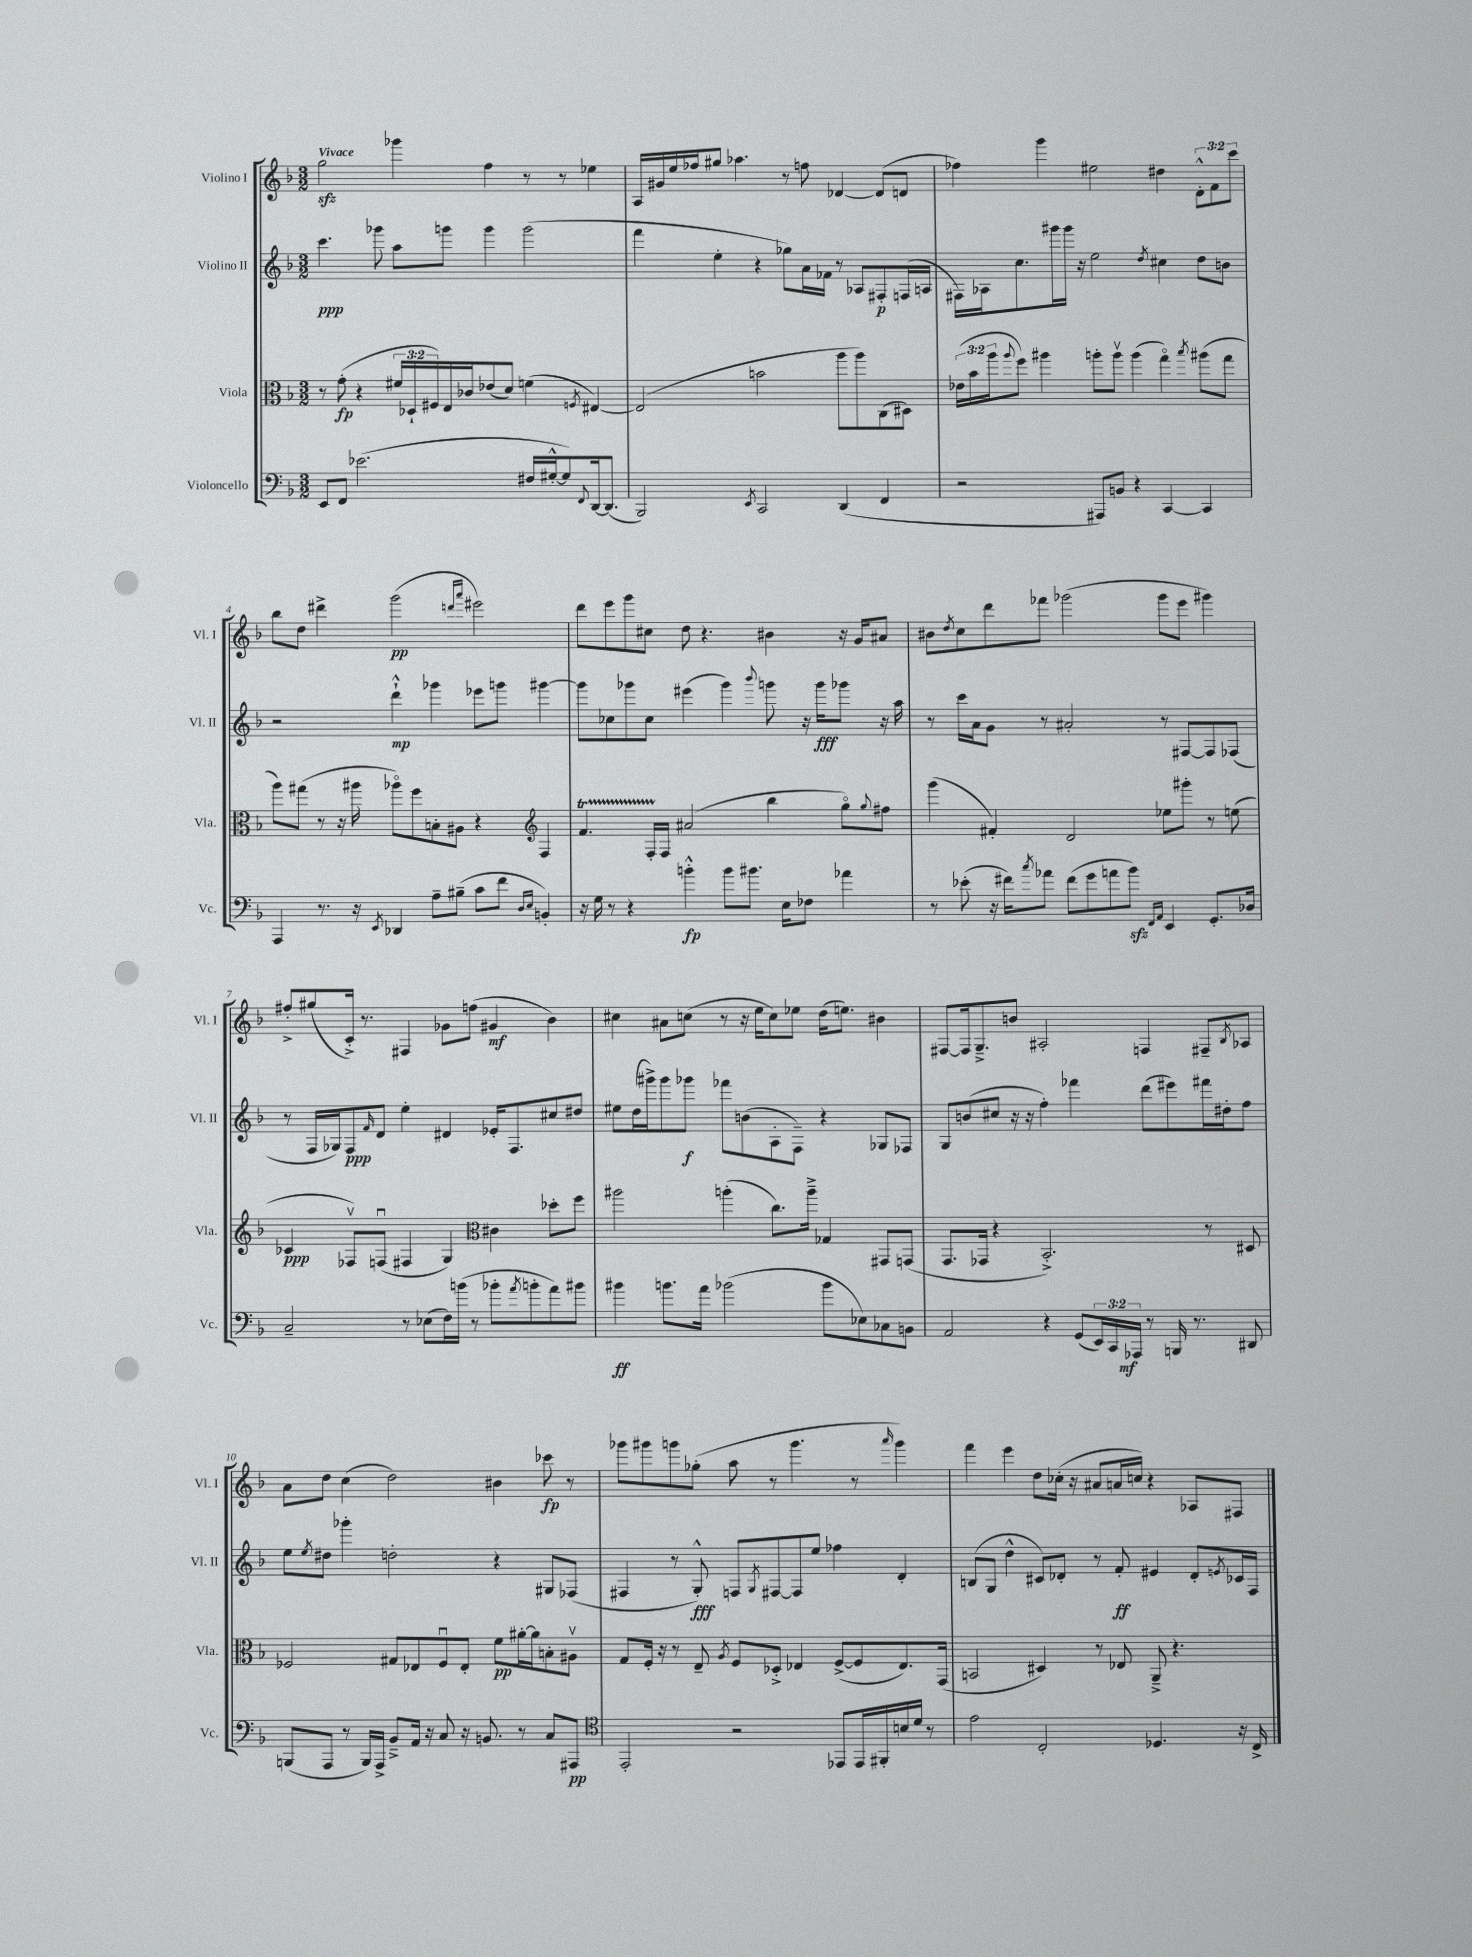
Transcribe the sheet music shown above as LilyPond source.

<<
\new StaffGroup <<
\new Staff = "s0" \with { instrumentName = "Violino I" shortInstrumentName = "Vl. I" } {
    \clef treble \key f \major \numericTimeSignature \time 3/2 \override Staff.TupletNumber.text = #tuplet-number::calc-fraction-text \tempo "Vivace"
    g''2\sfz ges'''4 f''4 r8 r8 ees''4 |
    a16 gis'16 e''16 fes''16 gis''8 aes''4. r8 f''8 des'4~ des'8( d'8 |
    fes''4) g'''4 eis''2 dis''4 \tuplet 3/2 { d'8-.-^ f'8 c'''8 } |
    bes''8 d''8 dis'''4-> g'''2\pp( \grace { d'''16 a'''16 } eis'''2) |
    d'''8 e'''8 g'''8 cis''8 d''8 r4. bis'4 r16 g'16 ais'8 |
    bis'8 \acciaccatura { d''8 } c''8 d'''8 fes'''8 ges'''2( ges'''8 e'''8 gis'''4) |
    fis''8-.-> gis''8( c'16-.->) r8. fis4 ges'8 f''8( gis'4\mf bes'4) |
    cis''4 ais'8 c''8( r8 r16 e''16 c''8) ees''8 d''16( e''8.) bis'4 |
    fis8~ fis16 g8.---> b'8 ais2-. f4 fis8-- \acciaccatura { bes8 } aes8 |
    a'8 d''8 c''4( d''2) bis'4 ces'''8\fp r8 |
    ges'''8 gis'''8 g'''8 ges''8-.( a''8 r8 g'''4. r8 \grace { a'''16 } g'''4) |
    f'''4 e'''4 d''8 ces''16-.( r16 ais'8 a'16 c''16) r4 aes8 fis8 \bar "|." |
}
\new Staff = "s1" \with { instrumentName = "Violino II" shortInstrumentName = "Vl. II" } {
    \clef treble \key f \major \numericTimeSignature \time 3/2
    c'''4.\ppp ges'''8 a''8 g'''8 g'''4 g'''2( |
    f'''4 e''4-. r4 ges''8) a'16 fes'16 r8 aes8 fis8-.\p f16( a16 |
    fis16) aes16 c''8. gis'''16 gis'''16 r16 e''2 \acciaccatura { d''8 } cis''4 d''8 b'8 |
    r2 d'''4-!-^\mp ges'''4 ees'''8 g'''8 gis'''4~ |
    gis'''8 ces''8 ges'''8 ces''8 eis'''4( ges'''4) \appoggiatura { bes'''8 } g'''8 r16 g'''16\fff ges'''8 r16 a''16 |
    r8 c'''16 a'16 g'8 r8 ais'2-. r8 fis8~ fis8 fes8( |
    r8 f16 ges16) f8\ppp \grace { f'16 } d'8 e''4-. dis'4 ees'16-. f8. cis''8 dis''8 |
    eis''8 d''16( gis'''16->) gis'''8 ges'''8\f fes'''8 b'8( a8-. f8--) r4 ges8 fes8 |
    g8 b'8( cis''8 r16 r16 f''4-.) fes'''4 d'''8( eis'''8) fis'''16 dis''16-. f''8 |
    e''8 \acciaccatura { e''8 } dis''8 ges'''4-. d''2-. r4 gis8 fes8( |
    fis4 r8 g8-.-^\fff) f8 \acciaccatura { g8 } fis8~ fis8 e''8 fes''4 d'4-. |
    b8( g8 d''4-^ cis'8) des'8-. r8 f'8-.\ff eis'4 des'8-. \acciaccatura { e'8 } ces'16 f16 \bar "|." |
}
\new Staff = "s2" \with { instrumentName = "Viola" shortInstrumentName = "Vla." } {
    \clef alto \key f \major \numericTimeSignature \time 3/2 \override Staff.TupletNumber.text = #tuplet-number::calc-fraction-text
    r8 g'8-.\fp( r4 \tuplet 3/2 { fis'16 des16-! fis16) } e16 ces'16 ees'8( d'8) f'4( \acciaccatura { f8 } eis4~) |
    eis2( b'2 a''8 a''8) c8( dis8) |
    \tuplet 3/2 { ees'16( bes'16 a''16 } \appoggiatura { a''8 } f''8) ais''4 a''8-. a''8\upbow a''4( g''4\flageolet) \acciaccatura { bes''8 } ais''8( g''8 |
    a''8) gis''8( r8 r16 ais''16 aes''8\flageolet) f''8 b8-. ais8 r4 \clef treble f4 |
    f'4.\startTrillSpan f16-. f16\stopTrillSpan ais'2( bes''4 g''8\flageolet) \appoggiatura { g''8 } fis''8 |
    g'''4( fis'4-.) d'2 ees''8 gis'''8-. r8 e''8( |
    ces'4\ppp fes8\upbow) f8\downbow( fis4 g4) \clef alto cis'4 des''8-. f''8 |
    ais''2 a''4-.( c''8.) a''16---> ges4 gis,8 g,8( |
    g,8. ges,16 r4 bes,2.-.->) r8 dis8 |
    fes2 gis8 ees8 fes8\downbow ees8-. f'8\pp ais'16~-. ais'16 b8-. ais8\upbow |
    g8 f16-. r16 r8 e8-- \acciaccatura { a8 } f8 des8-.-> ees4 f8~->( f8 ees8.) g,16( |
    b,2 dis4) r8 ees8 a,8---> r4. \bar "|." |
}
\new Staff = "s3" \with { instrumentName = "Violoncello" shortInstrumentName = "Vc." } {
    \clef bass \key f \major \numericTimeSignature \time 3/2 \override Staff.TupletNumber.text = #tuplet-number::calc-fraction-text
    e,8 f,8 ees'2.( fis16 gis16~-.-^ gis8) \appoggiatura { f,8 } d,16~ d,8.( |
    bes,,2) \acciaccatura { e,8 } c,2 d,4( f,4 |
    r2 ais,,8) b,8 r4 c,4~ c,4 |
    a,,4 r8. r16 \acciaccatura { e,8 } des,4 a8-- bis8--( c'8 f'8 \grace { d16 e16 } b,4-.) |
    r16 g16 r8 r4 b'4-.-^\fp b'8 bis'8. e16 fes8 aes'4 |
    r8 ees'8-.( r16 fis'16) \acciaccatura { c''8 } aes'8 fis'8( g'8 a'8 bes'8\sfz) \grace { f,16 a,16 } e,4 g,8.-. des16 |
    c2-- r8 ees8( f16) b'16( r8 bes'8-. \acciaccatura { a'8 } b'8-. a'8) bis'8 |
    bis'4\ff b'8. a'16 bes'2( bes'8 ees8) ces8 b,8 |
    a,2 r4 g,8( \tuplet 3/2 { e,16) c,16 aes,,16\mf } r8 b,,16 r8. dis,8 |
    b,,8( a,,8 r8 b,,16) a,,16-> bes,8---> a,16 r16 c8 r16 b,8. r8 c8 ais,,8\pp |
    \clef tenor e,2-. r2 ees,8 ees,16 fis,16-. b16 d'16 r8 |
    e'2 c2-. des4. r16 c16-> \bar "|." |
}
>>
>>
